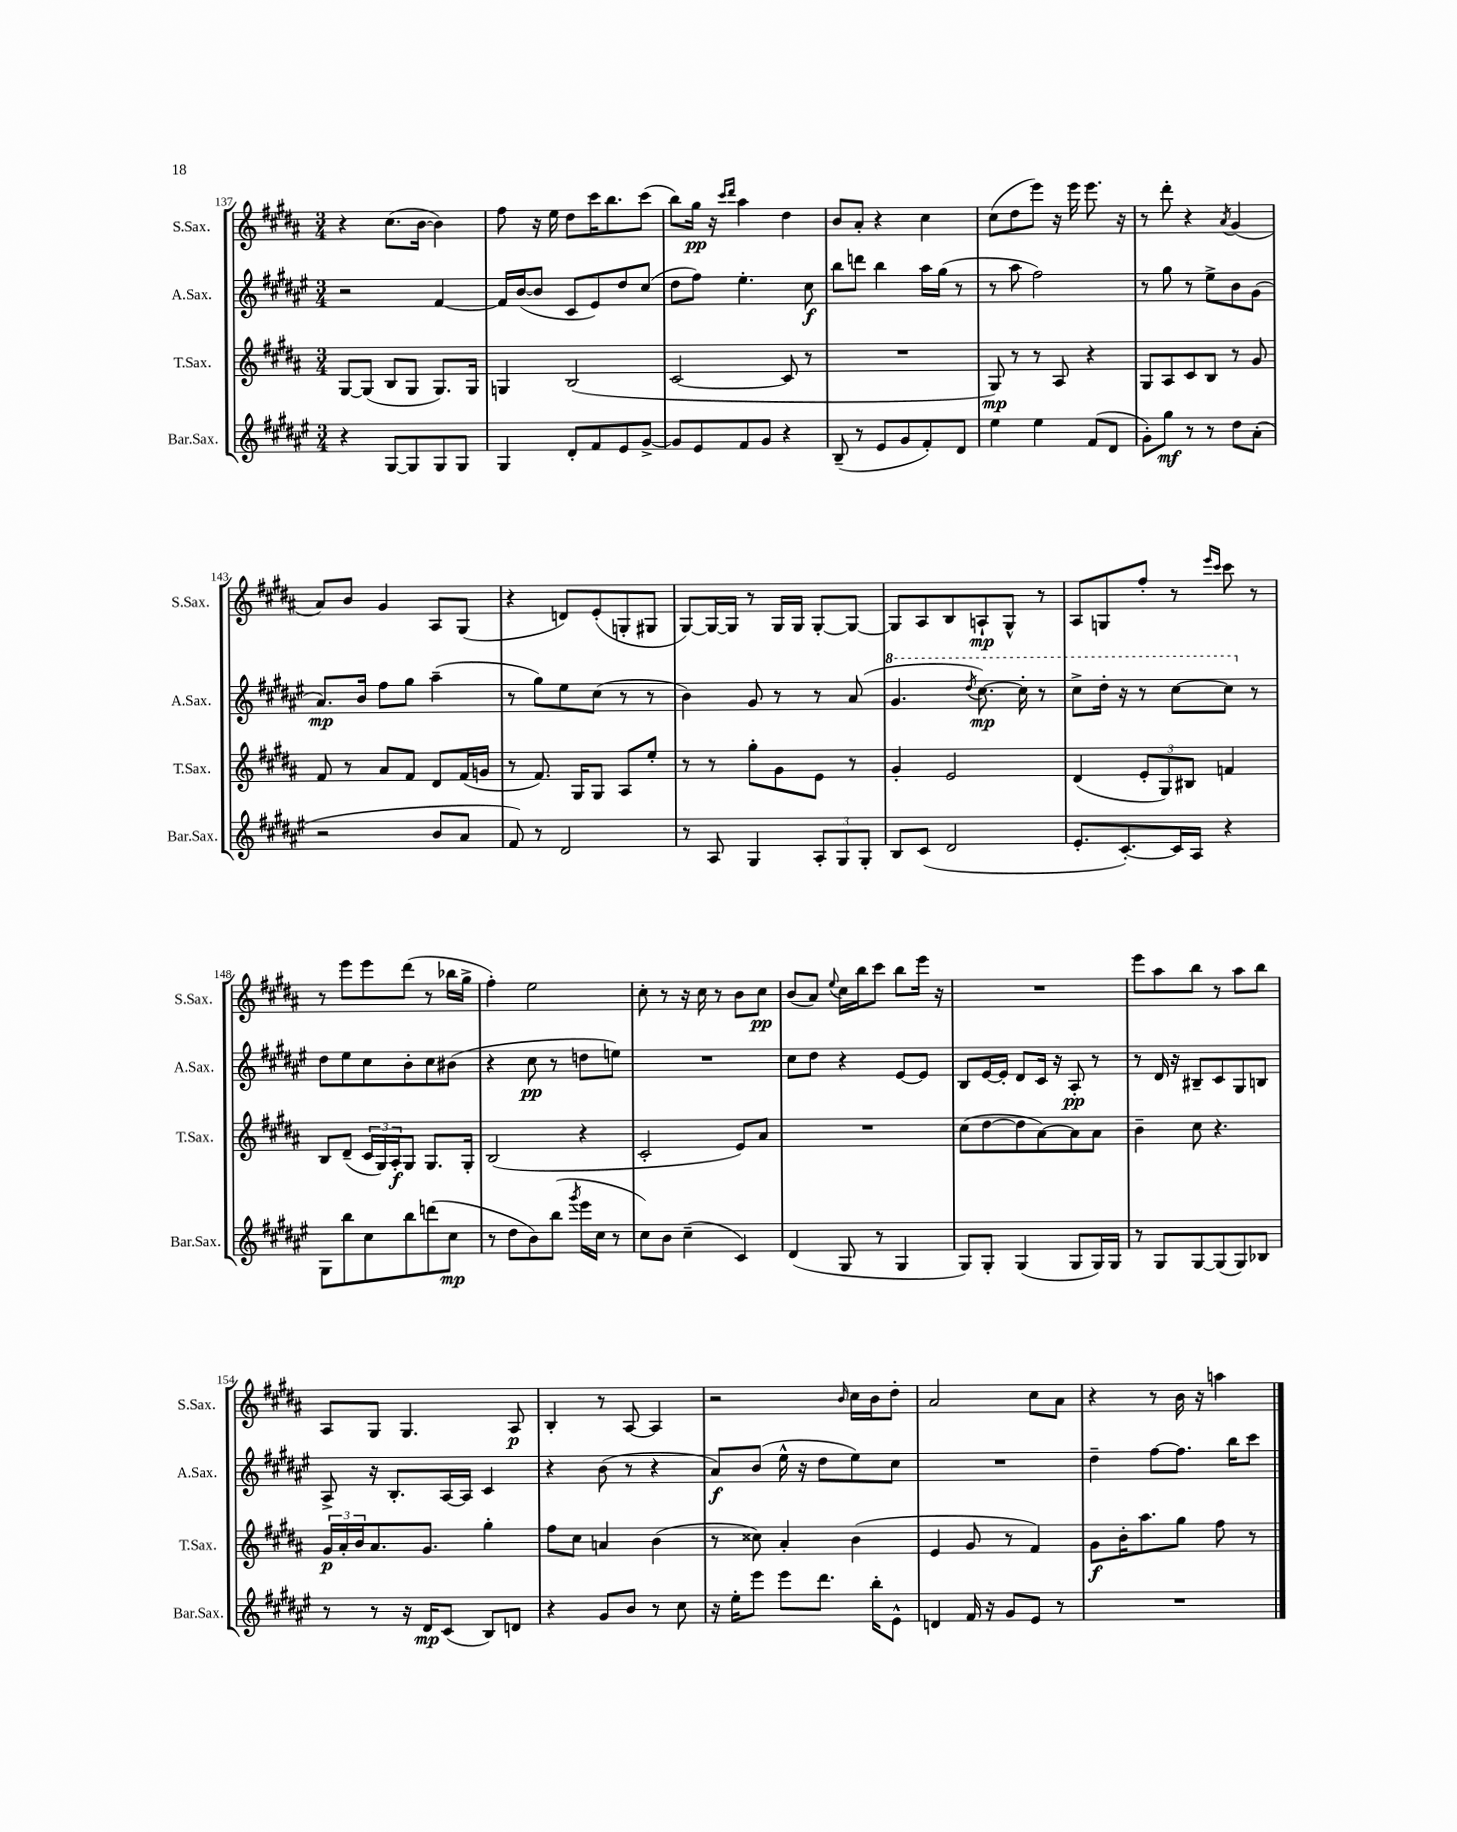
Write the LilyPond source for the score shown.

<<
\new StaffGroup <<
\new Staff = "s0" \with { instrumentName = "S.Sax." shortInstrumentName = "S.Sax." } {
    \clef treble \key b \major \numericTimeSignature \time 3/4
    r4 cis''8.( b'16~ b'4) |
    fis''8 r16 e''16 dis''8 cis'''16 b''8. cis'''8( |
    b''8) gis''16\pp r16 \grace { cis'''16 dis'''16 } ais''4 dis''4 |
    b'8 ais'8-. r4 cis''4 |
    cis''8( dis''8 e'''8) r16 e'''16 e'''8. r16 |
    r8 dis'''8-. r4 \acciaccatura { ais'8 } gis'4( |
    ais'8) b'8 gis'4 ais8 gis8( |
    r4 d'8) e'8-.( g8-. gis8 |
    gis8~) gis16~ gis16 r8 gis16 gis16 gis8~-. gis8~ |
    gis8 ais8 b8 a8-!\mp gis8-^ r8 |
    ais8 g8 fis''8-. r8 \grace { e'''16 cis'''16 } cis'''8 r8 |
    r8 e'''8 e'''8 dis'''8( r8 bes''16 gis''16-> |
    fis''4-.) e''2 |
    cis''8-. r8 r16 cis''16 r8 b'8 cis''8\pp |
    b'8( ais'8) \appoggiatura { e''8 } cis''16 b''16 cis'''8 b''8 e'''16 r16 |
    R2. |
    e'''8 ais''8 b''8 r8 ais''8 b''8 |
    ais8 gis8 gis4. ais8\p |
    b4-. r8 ais8~ ais4 |
    r2 \grace { b'16 } cis''16 b'16 dis''8-. |
    ais'2 cis''8 ais'8 |
    r4 r8 b'16 r16 a''4 \bar "|." |
}
\new Staff = "s1" \with { instrumentName = "A.Sax." shortInstrumentName = "A.Sax." } {
    \clef treble \key fis \major \numericTimeSignature \time 3/4
    r2 fis'4~ |
    fis'16 b'16~( b'8 cis'8 eis'8) dis''8 cis''8( |
    dis''8 fis''8) eis''4.-. cis''8\f |
    b''8 d'''8 b''4 ais''16 gis''16( r8 |
    r8 ais''8 fis''2) |
    r8 gis''8 r8 eis''8-> b'8 gis'8( |
    ais'8.\mp) b'16 fis''8 gis''8 ais''4--( |
    r8 gis''8) eis''8 cis''8( r8 r8 |
    b'4) gis'8 r8 r8 ais'8( |
    \ottava #1 gis''4. \acciaccatura { dis'''8 } cis'''8.~\mp) cis'''16-. r8 |
    cis'''8-> dis'''16-. r16 r8 cis'''8~ cis'''8 \ottava #0 r8 |
    dis''8 eis''8 cis''8 b'8-. cis''8 bis'8( |
    r4 cis''8\pp r8 d''8 e''8) |
    R2. |
    cis''8 dis''8 r4 eis'8~ eis'8 |
    b8 eis'16~ eis'16-. dis'8 cis'16 r16 ais8-.\pp r8 |
    r8 dis'16 r16 bis8-- cis'8 gis8 b8 |
    ais8-> r16 b8.-. ais16~ ais16 cis'4 |
    r4 b'8( r8 r4 |
    ais'8\f) b'8( eis''16-^ r16 dis''8 eis''8) cis''8 |
    R2. |
    dis''4-- fis''8~ fis''8. b''16 cis'''8 \bar "|." |
}
\new Staff = "s2" \with { instrumentName = "T.Sax." shortInstrumentName = "T.Sax." } {
    \clef treble \key b \major \numericTimeSignature \time 3/4
    gis8~ gis8( b8 gis8 gis8.) gis16 |
    g4 b2( |
    cis'2~ cis'8 r8 |
    R2. |
    gis8\mp) r8 r8 ais8 r4 |
    gis8 ais8 cis'8 b8 r8 gis'8 |
    fis'8 r8 ais'8 fis'8 dis'8 fis'16( g'16 |
    r8 fis'8.) gis16 gis8 ais8 e''8-. |
    r8 r8 gis''8-. gis'8 e'8 r8 |
    gis'4-. e'2 |
    dis'4( \tuplet 3/2 { e'8-. gis8) bis8 } f'4 |
    b8 dis'8--( \tuplet 3/2 { cis'16 gis16) ais16-.\f } gis8 gis8. gis16-. |
    b2( r4 |
    cis'2-. e'8) ais'8 |
    R2. |
    cis''8( dis''8~ dis''8 ais'8~) ais'8 ais'8 |
    b'4-- cis''8 r4. |
    \tuplet 3/2 { gis'16\p ais'16-. b'16 } ais'8. gis'8. gis''4-. |
    fis''8 cis''8 a'4 b'4( |
    r8 cisis''8) ais'4-. b'4( |
    e'4 gis'8 r8 fis'4) |
    gis'8\f b'16-. ais''8. gis''8 fis''8 r8 \bar "|." |
}
\new Staff = "s3" \with { instrumentName = "Bar.Sax." shortInstrumentName = "Bar.Sax." } {
    \clef treble \key fis \major \numericTimeSignature \time 3/4
    r4 gis8~ gis8 gis8 gis8 |
    gis4 dis'8-. fis'8 eis'8 gis'8~-> |
    gis'8 eis'8 fis'8 gis'8 r4 |
    b8--( r8 eis'8 gis'8 fis'8-.) dis'8 |
    eis''4 eis''4 fis'8( dis'8 |
    gis'8-.) gis''8\mf r8 r8 dis''8 ais'8-.( |
    r2 b'8 ais'8 |
    fis'8) r8 dis'2 |
    r8 ais8 gis4 \tuplet 3/2 { ais8-. gis8 gis8-. } |
    b8 cis'8( dis'2 |
    eis'8.-. cis'8.~-.) cis'16 ais16 r4 |
    gis8 b''8 cis''8 b''8 d'''8( cis''8\mp |
    r8 dis''8 b'8) b''8( \acciaccatura { gis'''8 } eis'''16 cis''16 r8 |
    cis''8) b'8 cis''4--( cis'4) |
    dis'4( gis8 r8 gis4 |
    gis8) gis8-. gis4( gis8 gis16) gis16 |
    r8 gis8 gis8~ gis8( gis8) bes8 |
    r8 r8 r16 dis'16\mp cis'8( b8) d'8 |
    r4 gis'8 b'8 r8 cis''8 |
    r16 eis''16-. eis'''8 eis'''8 dis'''8. b''16-. eis'8-^ |
    d'4 fis'16 r16 gis'8 eis'8 r8 |
    R2. \bar "|." |
}
>>
>>
\layout { \context { \Score currentBarNumber = #137 } }
